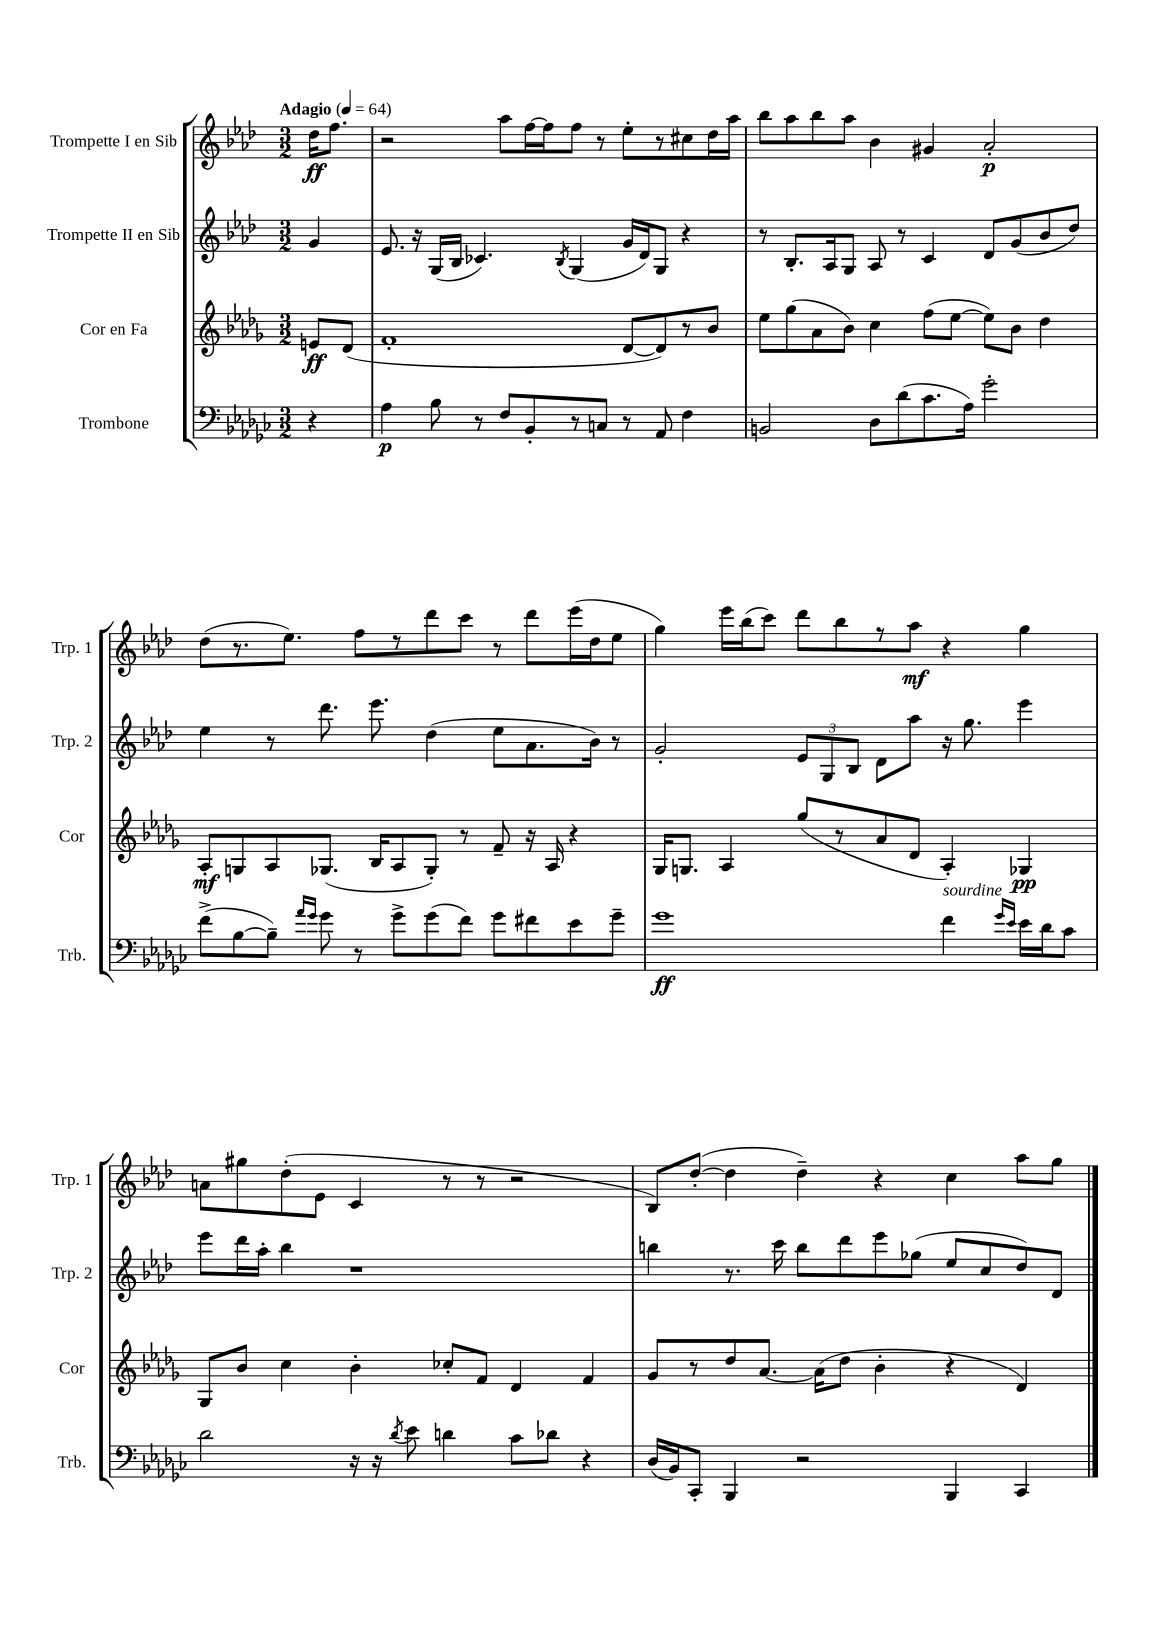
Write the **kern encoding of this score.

**kern	**kern	**kern	**kern
*staff4	*staff3	*staff2	*staff1
*clefF4	*clefG2	*clefG2	*clefG2
*k[b-e-a-d-g-c-]	*k[b-e-a-d-g-]	*k[b-e-a-d-]	*k[b-e-a-d-]
*M3/2	*M3/2	*M3/2	*M3/2
*MM64	*MM64	*MM64	*MM64
4r	8e/L	4g/	16dd-\LK
.	.	.	8.ff\J
.	(8d-/J	.	.
=	=	=	=
4A-\	1f'	8.e-/	2r
.	.	16r	.
8B-\	.	(16G/LL	.
.	.	16B-/JJ	.
8r	.	4.c-/)	.
8F/L	.	.	8aa-\L
8BB-'/	.	.	[16ff\L
.	.	.	16ff\]J
.	.	8qB-/	.
8r	.	(4G/	8ff\J
8C/J	.	.	8r
8r	[8d-/L	16g/LL	8ee-'\L
.	.	16d-/J)	.
8AA-/	8d-/])	8G/J	8r
4F\	8r	4r	8cc#\
.	8b-/J	.	16dd-\L
.	.	.	16aa-\JJ
=	=	=	=
2BB/	8ee-\L	8r	8bb-\L
.	(8gg-\	8.B-'/L	8aa-\
.	8a-\	.	8bb-\
.	.	16A-/k	.
.	8b-\J)	8G/J	8aa-\J
8D-\L	4cc\	8A-/	4b-\
(8d-\	.	8r	.
8.c-\	(8ff\L	4c/	4g#/
.	[8ee-\J	.	.
16A-\Jk)	.	.	.
2g-'\	8ee-\]L)	8d-/L	2a-'/
.	8b-\J	(8g/	.
.	4dd-\	8b-/	.
.	.	8dd-/J)	.
=	=	=	=
(8f^\L	8A-'/L	4ee-\	(8dd-\L
[8B-\	8G/	.	8.r
8B-~\]J)	8A-/	8r	.
.	.	.	8.ee-\J)
16qqa-/LL	.	.	.
16qqg-/JJ	.	.	.
8g-\	(8.G-/J	8.ddd-\	.
8r	.	.	8ff\L
.	16B-/LK	8.eee-\	.
8g-^\L	8A-/	.	8r
(8g-\	8G-'/J)	(4dd-\	8ddd-\
8f\J)	8r	.	8ccc\J
8g-\L	8f~/	8ee-\L	8r
8f#\	16r	8.a-\	8ddd-\L
.	16A-/	.	.
8e-\	4r	.	(16eee-\L
.	.	16b-\Jk)	16dd-\J
8g-~\J	.	8r	8ee-\J
=	=	=	=
1g-	16G-/LK	2g'/	4gg\)
.	8.G/J	.	.
.	4A-/	.	16eee-\LL
.	.	.	(16bb-\J
.	.	.	8ccc\J)
.	(8gg-/L	12e-/L	8ddd-\L
.	.	12G/	.
.	8r	.	8bb-\
.	.	12B-/J	.
.	8a-/	8d-\L	8r
.	8d-/J	8aa-\J	8aa-\J
4f\	4A-'/)	16r	4r
.	.	8.gg\	.
16qqg-/LL	.	.	.
16qqe-/JJ	.	.	.
16e-\LL	4G-/	4eee-\	4gg\
16d-\J	.	.	.
8c-\J	.	.	.
=	=	=	=
2d-\	8G-/L	8eee-\L	8a\L
.	8b-/J	16ddd-\L	8gg#\
.	.	16aa-'\JJ	.
.	4cc\	4bb-\	(8dd-'\
.	.	.	8e-\J
16r	4b-'\	1r	4c/
16r	.	.	.
8qd-/	.	.	.
8e-\	.	.	.
4d\	8cc-'/L	.	8r
.	8f/J	.	8r
8c-\L	4d-/	.	2r
8d-\J	.	.	.
4r	4f/	.	.
=	=	=	=
(16D-/LL	8g-/L	4bb\	8B-/L)
16BB-/J)	.	.	.
8CC-'/J	8r	.	([8dd-'/J
4BBB-/	8dd-/	8.r	4dd-\]
.	[8.a-/J	.	.
.	.	16ccc\	.
2r	.	8bb\L	4dd-~\)
.	(16a-\]LK	.	.
.	8dd-\J	8ddd-\	.
.	4b-'\	8eee-\	4r
.	.	(8gg-\J	.
4BBB-/	4r	8ee-/L	4cc\
.	.	8cc/	.
4CC-/	4d-/)	8dd-/)	8aa-\L
.	.	8d-/J	8gg\J
==	==	==	==
*-	*-	*-	*-
